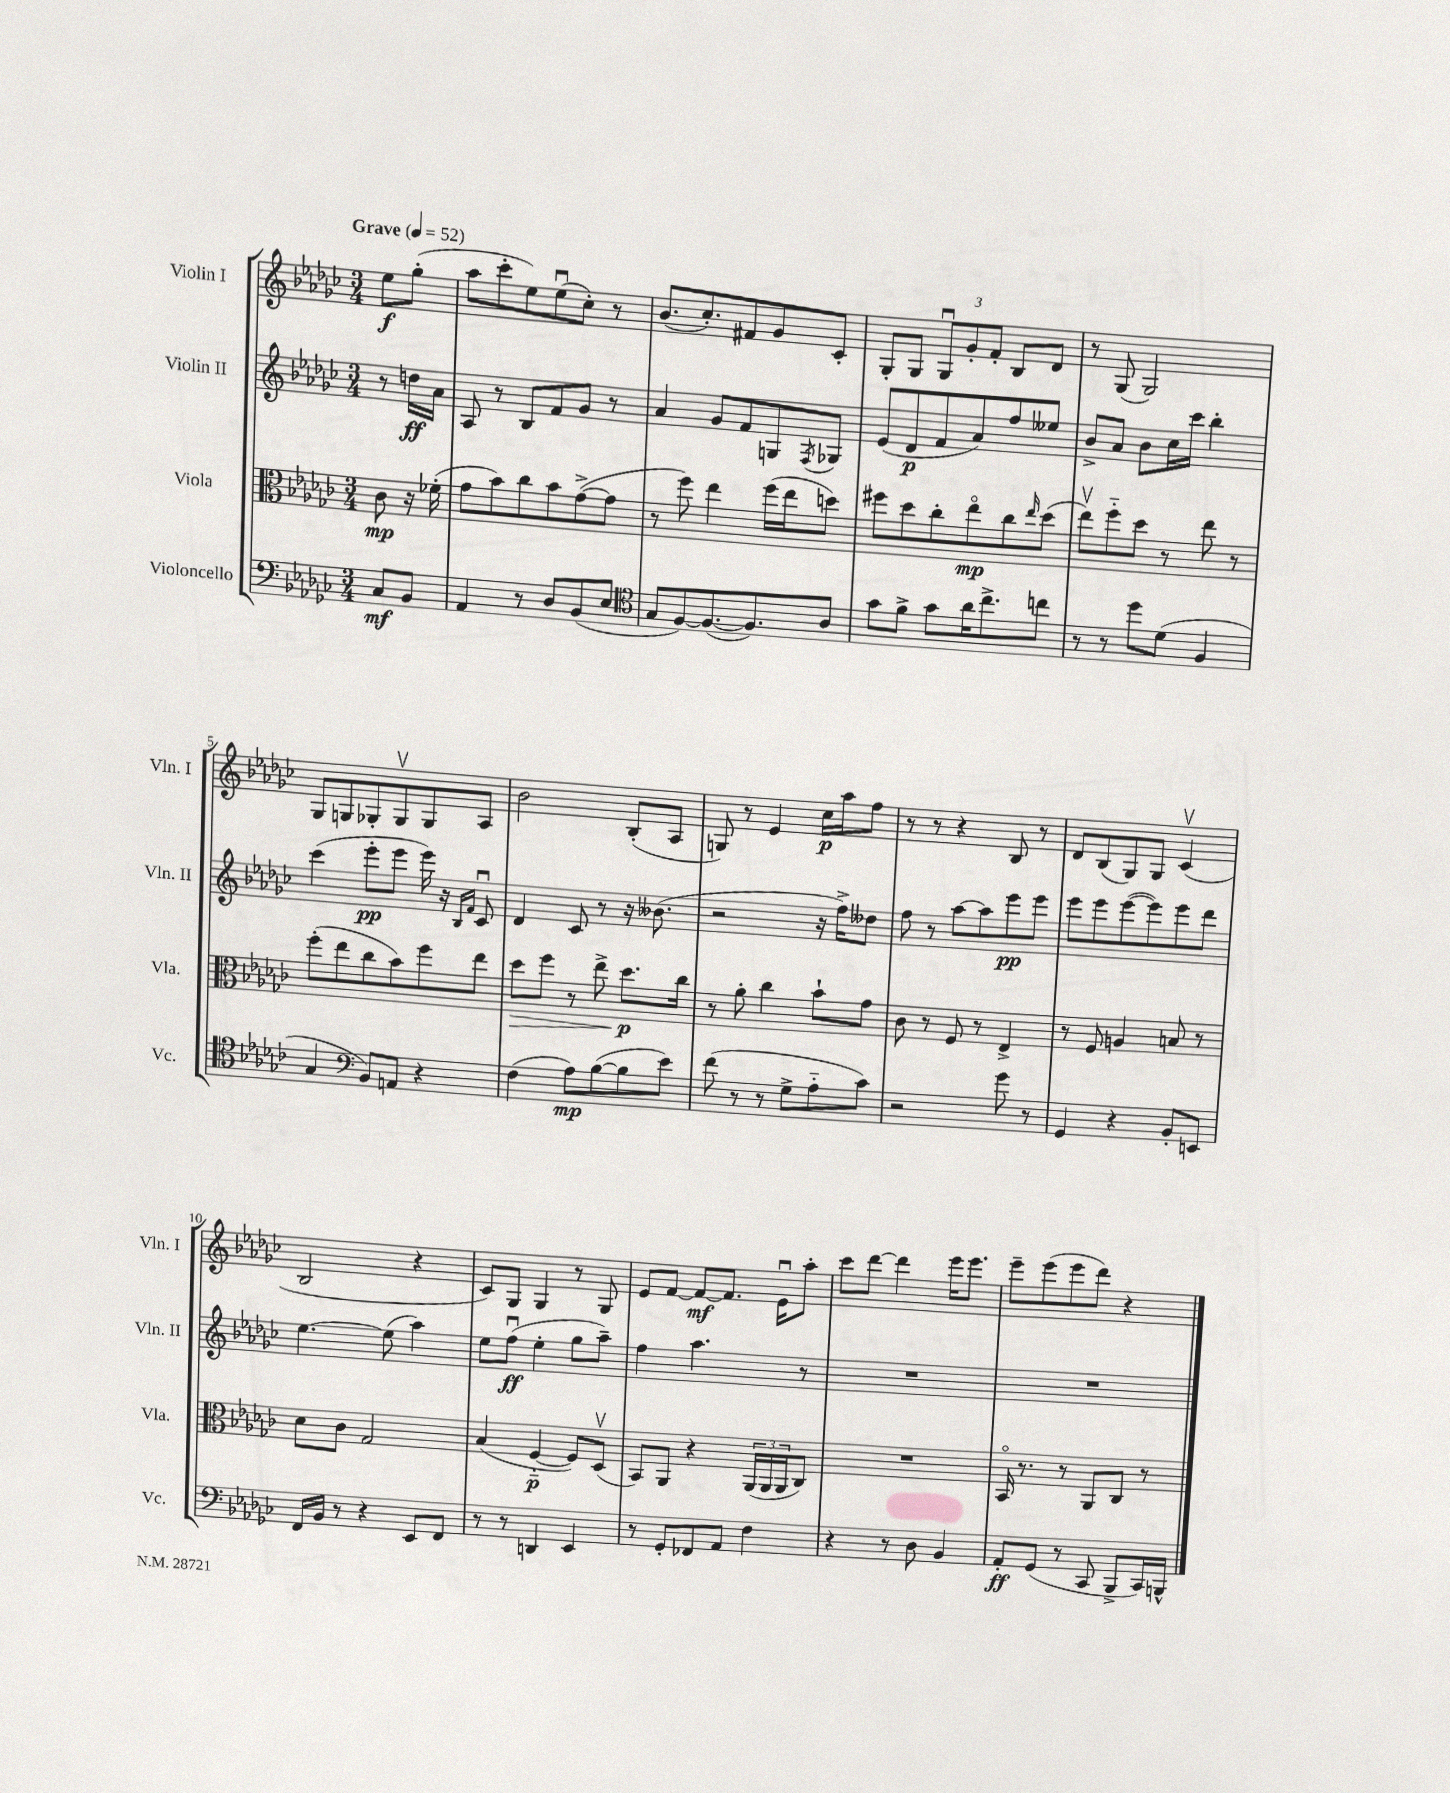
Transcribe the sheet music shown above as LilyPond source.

<<
\new StaffGroup <<
\new Staff = "s0" \with { instrumentName = "Violin I" shortInstrumentName = "Vln. I" } {
    \clef treble \key ges \major \numericTimeSignature \time 3/4 \partial 4 \tempo "Grave" 4 = 52
    ees''8\f ges''8-.( |
    aes''8 ces'''8-. ees''8) ees''8\downbow( ces''8-.) r8 |
    bes'8.( ces''8.-.) fis'8 ges'8 ces'8-. |
    ges8-. ges8 \tuplet 3/2 { ges8\downbow ges'8-. f'8-. } bes8 des'8 |
    r8 ges8( ges2) |
    ges8 g8 ges8-. ges8\upbow ges8 aes8 |
    bes'2 bes8-.( aes8 |
    g8) r8 ees'4 ces''16\p aes''16 f''8 |
    r8 r8 r4 bes8 r8 |
    des'8 bes8( ges8) ges8 ces'4\upbow( |
    bes2 r4 |
    ces'8) ges8 ges4 r8 ges8 |
    ees'8 f'8~ f'8~\mf f'8. ees'16\downbow aes''8-. |
    ces'''8 des'''8~ des'''4 ees'''16 ees'''8. |
    ees'''8-- ees'''8( ees'''8 des'''8) r4 \bar "|." |
}
\new Staff = "s1" \with { instrumentName = "Violin II" shortInstrumentName = "Vln. II" } {
    \clef treble \key ges \major \numericTimeSignature \time 3/4 \partial 4
    r8 d''16\ff aes'16 |
    aes8 r8 bes8 f'8 ges'8 r8 |
    aes'4 ges'8 f'8 g8 \acciaccatura { f8 } ges8 |
    ees'8( des'8\p f'8 aes'8) f''8 eeses''8 |
    bes'8-> aes'8 bes'8 ces''16 ces'''16 bes''4-. |
    ces'''4( ees'''8-.\pp ees'''8 ees'''16) r16 \grace { bes16 f'16 } ces'8\downbow |
    des'4 ces'8 r8 r16 beses'8.( |
    r2 r16 f''16->) deses''8 |
    f''8 r8 aes''8~ aes''8 ees'''8\pp ees'''8 |
    ees'''8 ees'''8 ees'''8~( ees'''8) ees'''8 des'''8 |
    ees''4.~ ees''8( aes''4) |
    ees''8 f''8\downbow\ff( ees''4-. ges''8 aes''8--) |
    f''4 aes''4. r8 |
    R2. |
    R2. \bar "|." |
}
\new Staff = "s2" \with { instrumentName = "Viola" shortInstrumentName = "Vla." } {
    \clef alto \key ges \major \numericTimeSignature \time 3/4 \partial 4
    ces'8\mp r16 fes'16-.( |
    ges'8 bes'8) ces''8 bes'8 ges'8~->( ges'8 |
    r8 f''8) ees''4 f''16( ees''16 d''8) |
    fis''8 des''8 ces''8-. ees''8\flageolet\mp ces''8 \grace { ees''16 } des''8( |
    ees''8\upbow) f''8-_ des''8 r8 ees''8 r8 |
    f''8-.( ees''8 ces''8 bes'8) f''8 ees''8 |
    des''8\> f''8 r8 ees''8-> des''8.\p\! ces''16 |
    r8 aes'8-. ces''4 bes'8-! ges'8 |
    ces'8 r8 f8 r8 ees4-> |
    r8 f8 a4 b8 r8 |
    des'8 ces'8 ges2 |
    bes4( f4~-_\p f8) des8\upbow( |
    bes,8) aes,8 r4 \tuplet 3/2 { aes,16( aes,16 aes,16 } ces8) |
    R2. |
    bes,16\flageolet r8. r8 aes,8 ces8 r8 \bar "|." |
}
\new Staff = "s3" \with { instrumentName = "Violoncello" shortInstrumentName = "Vc." } {
    \clef bass \key ges \major \numericTimeSignature \time 3/4 \partial 4
    ces8\mf bes,8 |
    aes,4 r8 des8 bes,8( ees8 |
    \clef tenor ges8 f8~) f8.~( f8.) aes8 |
    ges'8 f'8-> ges'8 aes'16 ces''8.-> c''8 |
    r8 r8 des''8 des'8( f4 |
    ges4 \clef bass bes,8) a,8 r4 |
    f4( aes8\mp) bes8~( bes8 ees'8) |
    f'8( r8 r8 ges8-> aes8-_ ces'8) |
    r2 ges'8 r8 |
    ges,4 r4 bes,8-. e,8 |
    f,16 bes,16 r8 r4 ees,8 f,8 |
    r8 r8 d,4 ees,4 |
    r8 ges,8-. fes,8 aes,8 f4 |
    r4 r8 des8 bes,4 |
    aes,8-.\ff ges,8( r8 ces,8 bes,,8-> ces,16) b,,16-^ \bar "|." |
}
>>
>>
